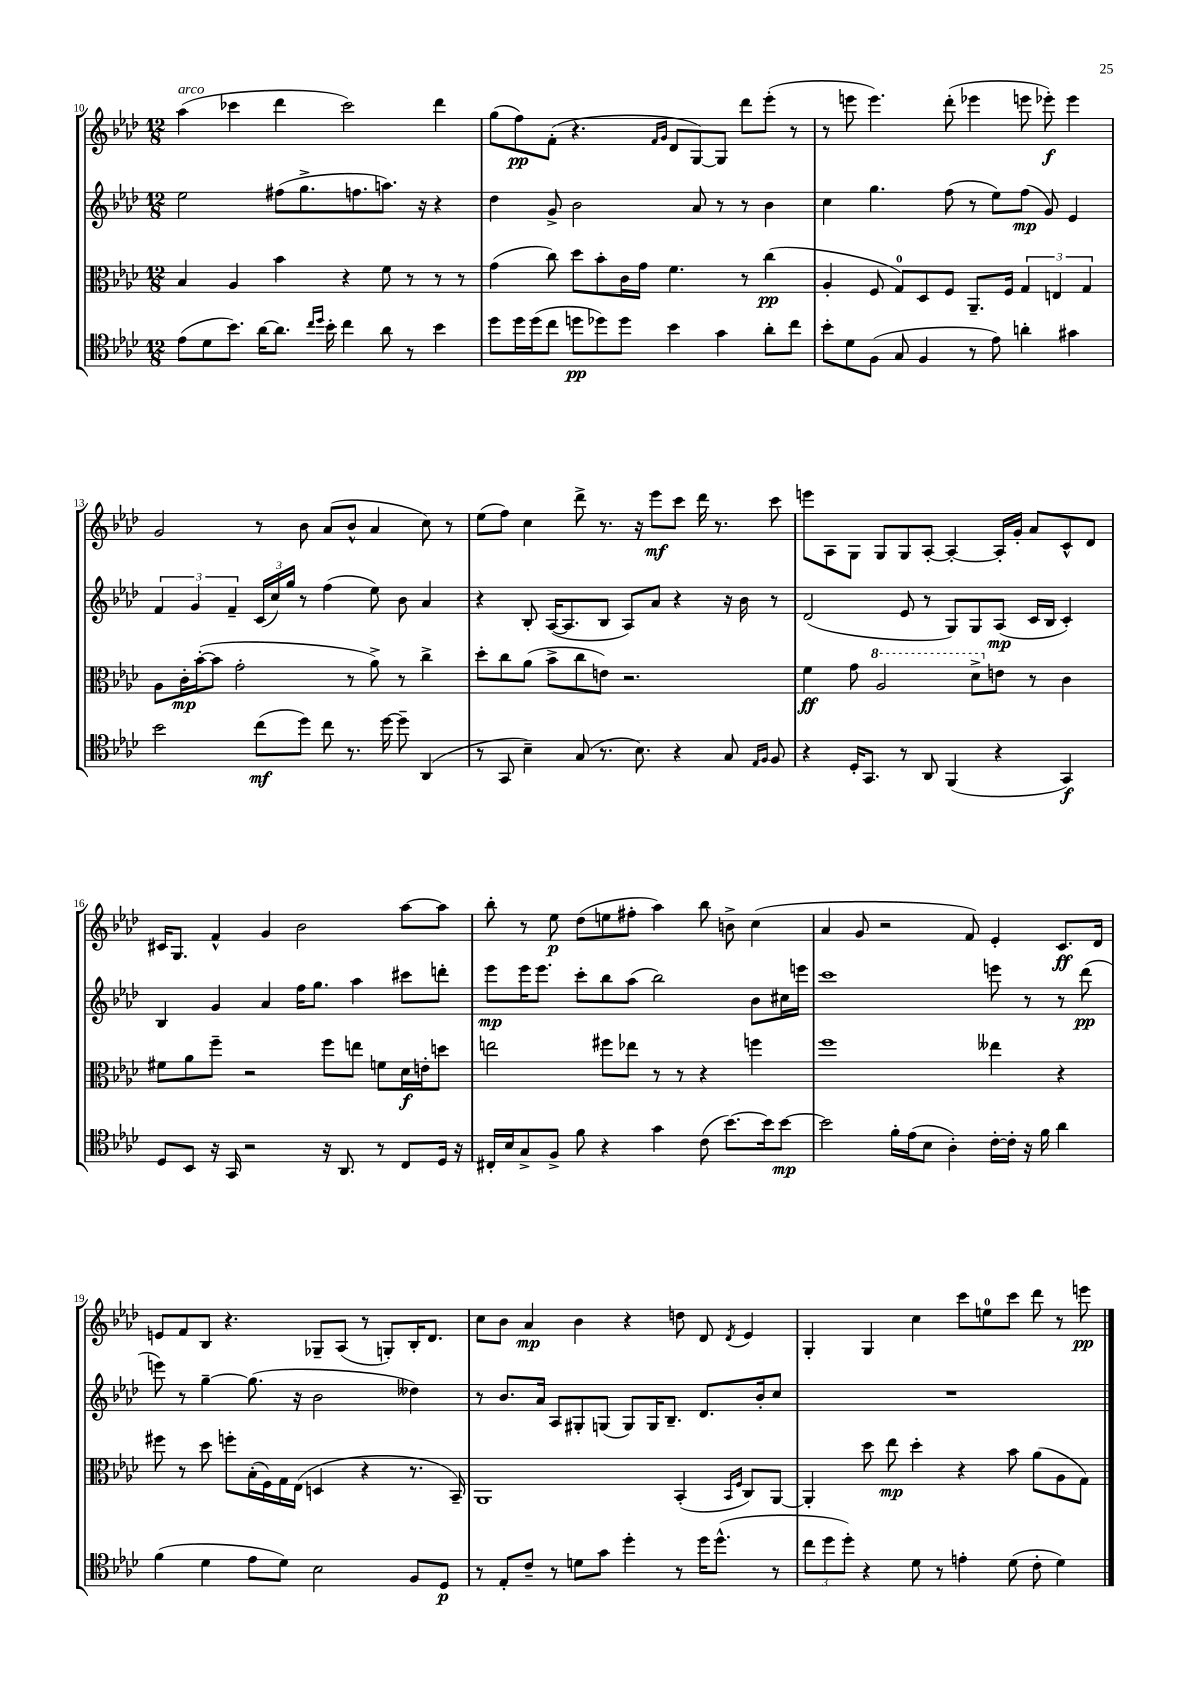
<<
\new StaffGroup <<
\new Staff = "s0" {
    \clef treble \key aes \major \numericTimeSignature \time 12/8
    aes''4^\markup { \italic "arco" }( ces'''4 des'''4 ces'''2) des'''4 |
    g''8( f''8\pp) f'8-.( r4. \grace { f'16 g'16 } des'8 g8~) g8 des'''8 ees'''8-.( r8 |
    r8 e'''8 e'''4.) des'''8-.( ees'''4 e'''8 ees'''8-.\f) ees'''4 |
    g'2 r8 bes'8 aes'8( bes'8-^ aes'4 c''8) r8 |
    ees''8( f''8) c''4 des'''8-> r8. r16 ees'''8\mf c'''8 des'''16 r8. c'''8 |
    e'''8 aes8 g8 g8 g8 aes8~-. aes4~-. aes16-. g'16-. aes'8 c'8-^ des'8 |
    cis'16 g8. f'4-^ g'4 bes'2 aes''8~ aes''8 |
    bes''8-. r8 ees''8\p des''8( e''8 fis''8-. aes''4) bes''8 b'8-> c''4( |
    aes'4 g'8 r2 f'8) ees'4-. c'8.\ff des'16 |
    e'8 f'8 bes8 r4. ges8-- aes8( r8 g8-.) bes16-. des'8. |
    c''8 bes'8 aes'4\mp bes'4 r4 d''8 des'8 \acciaccatura { des'8 } ees'4 |
    g4-. g4 c''4 c'''8 e''8-0 c'''8 des'''8 r8 e'''8\pp \bar "|." |
}
\new Staff = "s1" {
    \clef treble \key aes \major \numericTimeSignature \time 12/8
    ees''2 fis''8( g''8.-> f''8. a''8.) r16 r4 |
    des''4 g'8-> bes'2 aes'8 r8 r8 bes'4 |
    c''4 g''4. f''8( r8 ees''8) f''8\mp( g'8) ees'4 |
    \tuplet 3/2 { f'4 g'4 f'4-- } \tuplet 3/2 { c'16( c''16) g''16 } r8 f''4( ees''8) bes'8 aes'4 |
    r4 bes8-. aes16~( aes8. bes8 aes8) aes'8 r4 r16 bes'16 r8 |
    des'2( ees'8 r8 g8) g8 aes8\mp( c'16 bes16 c'4-.) |
    bes4 g'4 aes'4 f''16 g''8. aes''4 cis'''8 d'''8-. |
    ees'''8\mp ees'''16 ees'''8. c'''8-. bes''8 aes''8( bes''2) bes'8 cis''16 e'''16 |
    c'''1 e'''8 r8 r8 des'''8\pp( |
    e'''8) r8 g''4~-- g''8.( r16 bes'2 deses''4) |
    r8 bes'8. aes'16 aes8 gis8-. g8( g8) g16 bes8.-- des'8. bes'16-. c''8 |
    R1. \bar "|." |
}
\new Staff = "s2" {
    \clef alto \key aes \major \numericTimeSignature \time 12/8
    bes4 aes4 bes'4 r4 f'8 r8 r8 r8 |
    g'4( c''8) des''8 bes'8-. c'16 g'16 f'4. r8 c''4\pp( |
    aes4-. f8 g8-0) des8 f8 aes,8.-- f16 \tuplet 3/2 { g4 e4 g4 } |
    aes8 c'16-.\mp bes'16~-.( bes'8 g'2-. r8 aes'8->) r8 c''4-> |
    des''8-. c''8 aes'8( bes'8-> c''8 e'8) r2. |
    f'4\ff g'8 \ottava #1 aes'2 des''8-> \ottava #0 e'8 r8 c'4 |
    fis'8 aes'8 f''8-- r2 f''8 e''8 f'8 des'16\f e'16-. d''8 |
    e''2 fis''8 ees''8 r8 r8 r4 f''4 |
    f''1 eeses''4 r4 |
    fis''8 r8 des''8 f''8-. bes16-.( f16) g16 ees16( d4 r4 r8. bes,16--) |
    aes,1 bes,4-.( \grace { bes,16 f16 } c8) aes,8~ |
    aes,4-. des''8 ees''8\mp des''4-. r4 bes'8 aes'8( aes8 g8) \bar "|." |
}
\new Staff = "s3" {
    \clef tenor \key aes \major \numericTimeSignature \time 12/8
    ees'8( des'8 bes'8.) aes'16~ aes'8. \grace { c''16 des''16 } bes'16-. c''4 aes'8 r8 bes'4 |
    des''8 des''16 des''16( c''8 d''8\pp des''8) des''8 bes'4 g'4 aes'8-. c''8 |
    bes'8-. des'8 f8( g8 f4 r8 ees'8) a'4-. gis'4 |
    bes'2 c''8\mf( des''8) c''8 r8. des''16~ des''8-- aes,4( |
    r8 g,8 bes4--) g8( r8. bes8.) r4 g8 \grace { ees16 f16 } f8 |
    r4 des16-. g,8. r8 aes,8 f,4( r4 g,4\f) |
    des8 bes,8 r16 g,16 r2 r16 aes,8. r8 c8 des16 r16 |
    cis16-. bes16 g8-> f8-> f'8 r4 g'4 c'8( bes'8.~) bes'16 bes'8~\mp |
    bes'2 f'16-. ees'16( bes8 aes4-.) c'16~-. c'16-. r16 f'16 aes'4 |
    f'4( des'4 ees'8 des'8) bes2 f8 des8\p |
    r8 ees8-. c'8-- r8 d'8 g'8 des''4-. r8 des''16 des''8.-^( r8 |
    \tuplet 3/2 { c''8 des''8 des''8-.) } r4 des'8 r8 e'4-. des'8( c'8-. des'4) \bar "|." |
}
>>
>>
\layout { \context { \Score currentBarNumber = #10 } }
